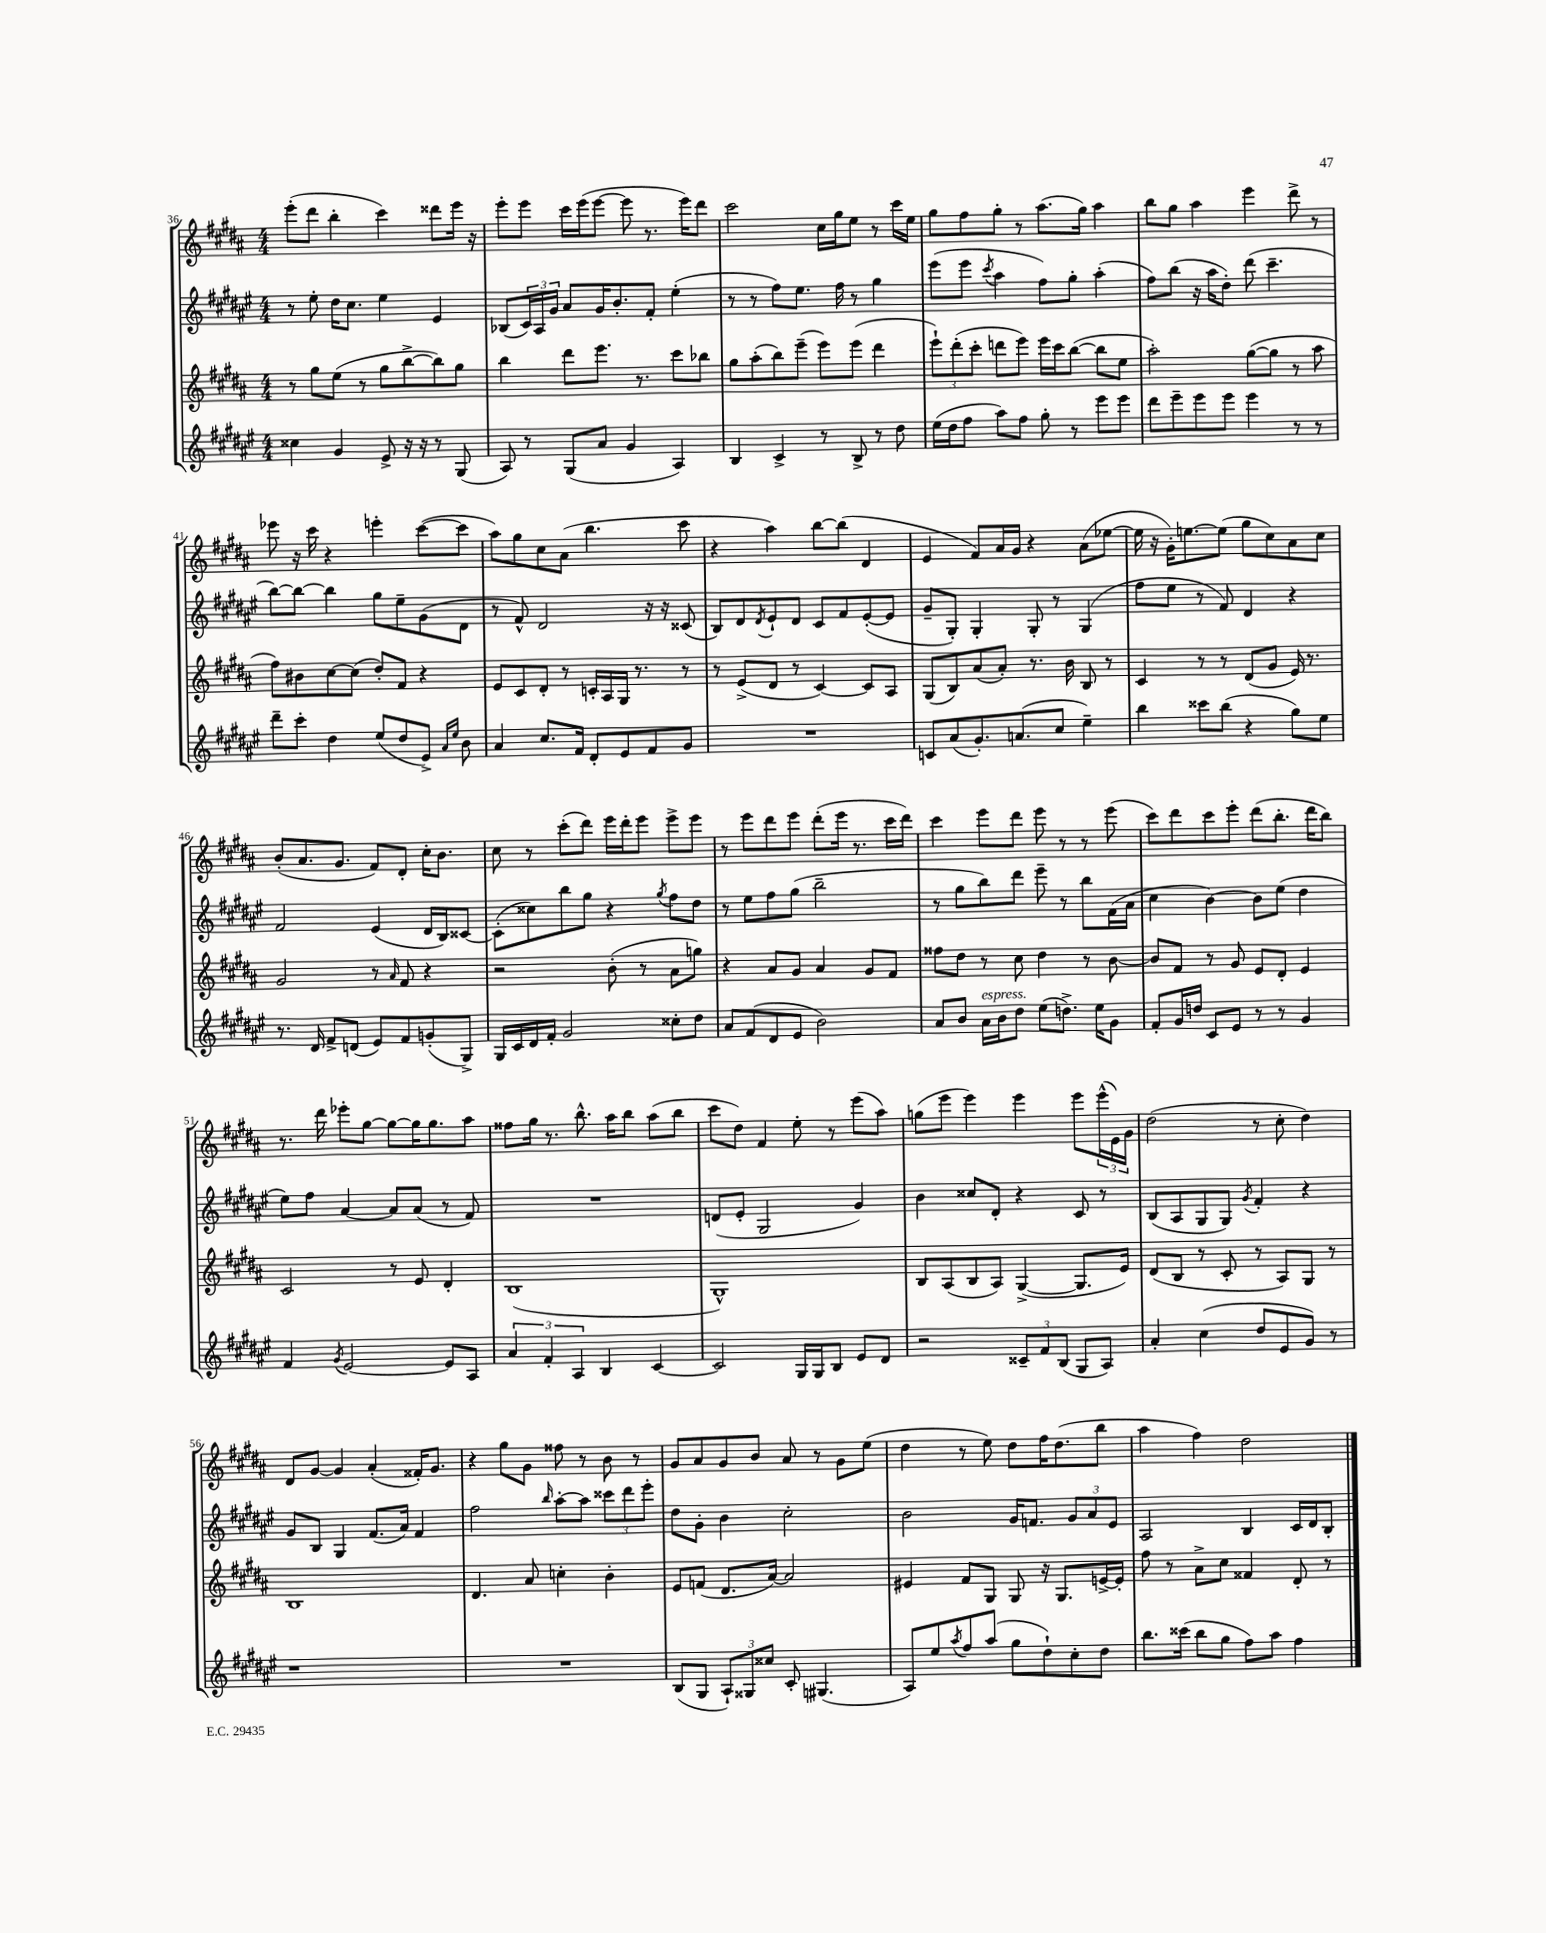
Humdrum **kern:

**kern	**kern	**kern	**kern
*part4	*part3	*part2	*part1
*staff4	*staff3	*staff2	*staff1
*clefG2	*clefG2	*clefG2	*clefG2
*k[f#c#g#d#a#e#]	*k[f#c#g#d#a#]	*k[f#c#g#d#a#e#]	*k[f#c#g#d#a#]
*M4/4	*M4/4	*M4/4	*M4/4
=36	=36	=36	=36
4cc##X\	8r	8r	(8eee'\L
.	8gg#\L	8ee#'\	8ddd#\J
4g#/	(8ee\J	16dd#\KL	4bb'\
.	.	8.cc#\J	.
.	8r	.	.
8e#^/	8gg#\L	4ee#\	4ccc#\)
16r	[8bb^\	.	.
16r	.	.	.
8r	8bb\])	4e#/	8ddd##X\L
(8G#/	8gg#\J	.	16eee\Jk
.	.	.	16r
=37	=37	=37	=37
8A#/)	4bb\	(8B-X/L	8eee'\L
8r	.	24c#/L)	8eee\J
.	.	24A#/	.
.	.	24g#/JJ	.
(8G#/L	8ddd#\L	8a#/L	16ccc#\LL
.	.	.	(16eee\J
8a#/J	8.eee\J	16g#/K	[8eee\J
.	.	8.b'/	.
4g#/	.	.	8eee\]
.	8.r	.	.
.	.	8f#'/J	8.r
4A#/)	8ccc#\L	(4ee#'\	.
.	.	.	16eee\KL)
.	8bb-X\J	.	8ddd#\J
=38	=38	=38	=38
4B/	8gg#\L	8r	2ccc#\
.	(8aa#'\	8r	.
4c#^/	8bb\)	8ff#\L)	.
.	(8eee~\J	8.ee#\J	.
8r	8eee\L)	.	16cc#\LL
.	.	16ff#\	16gg#\J
8B^/	(8eee\J	8r	8ee\J
8r	4ddd#\	4gg#\	8r
8dd#\	.	.	16ccc#\LL
.	.	.	16ee\JJ
=39	=39	=39	=39
(16ee#\LL	12eee`\L)	(8eee#\L	8gg#\L
16dd#\J	.	.	.
.	(12ddd#'\	.	.
8ff#\J	.	8eee#\J	8ff#\
.	12ccc#'\J	.	.
.	.	8qccc#/	.
8aa#\L)	8dddn\L	4aa#\	8gg#'\J
8ff#\J	8eee\J)	.	8r
8gg#'\	16eee\LL	8ff#\L)	(8.aa#\L
.	16ccc#\J	.	.
8r	([8bb\J	8gg#'\J	.
.	.	.	16gg#\Jk)
8eee#\L	8bb\L]	(4aa#'\	4aa#\
8eee#\J	8ee\J	.	.
=40	=40	=40	=40
8ddd#\L	2aa#'\)	8ff#\L)	8bb\L
8eee#~\	.	(8bb\J	8gg#\J
8eee#\	.	16r	4aa#\
.	.	16aa#\KL	.
8eee#\J	.	8dd#'\J)	.
4eee#\	([8gg#\L	(8ddd#\	4eee\
.	8gg#\J]	4.ccc#~\	.
8r	8r	.	8ddd#^\
8r	8aa#\	.	8r
!!LO:LB:g=z
=41	=41	=41	=41
8ddd#~\L	8ff#\L)	[8bb\L)	8eee-X\
8ccc#'\J	8b#X\	8bb\J_	16r
.	.	.	16ccc#\
4dd#\	[8cc#\	4bb\]	4r
.	(8cc#\J]	.	.
(8ee#/L	8dd#'/L)	8gg#\L	4eeen'\
8dd#/	8f#/J	8ee#~\	.
8e#^/J)	4r	(8g#\	([8ccc#\L
16qqa#/LL	.	.	.
16qqee#/JJ	.	.	.
8b\	.	8d#\J	8ccc#\J]
=42	=42	=42	=42
4a#/	8e/L	8r	8aa#\L)
.	8c#/	8f#^^/)	8gg#\
8.cc#/L	8d#'/J	2d#/	8cc#\
.	8r	.	(8a#\J
16f#/Jk	.	.	.
8d#'/L	16cn'/LL	.	4.bb\
.	16A#/	.	.
8e#/	16G#/JJ	.	.
.	8.r	.	.
8f#/	.	16r	.
.	.	16r	.
8g#/J	8r	(8c##X/	8ccc#\
=43	=43	=43	=43
1r	8r	8B/L)	4r
.	(8e^/L	8d#/	.
.	.	8qd#/	.
.	8d#/J	8e#`/	4aa#\)
.	8r	8d#/J	.
.	[4c#/)	8c#/L	[8bb\L
.	.	8f#/	(8bb\J]
.	8c#/L]	([8e#'/	4d#/
.	8A#/J	8e#/J]	.
=44	=44	=44	=44
8cn/L	(8G#/L	8g#~/L	4e/
(8a#/	8B/)	8G#'/J)	.
8.g#'/)	(8a#/	4G#'/	8f#/L)
.	8a#'/J)	.	16a#/L
(8.an/	.	.	16g#/JJ
.	8.r	8G#'/	4r
8cc#/J	.	8r	.
.	16b\	.	.
4ee#~\)	8B/	(4G#/	(8a#\L
.	8r	.	[8ee-X\J
=45	=45	=45	=45
4bb\	4c#/	8ff#\L	16ee-\]
.	.	.	16r
.	.	8ee#\J	16g#'\KL)
.	.	.	[8.een\
8ccc##X\L	8r	8r	.
(8bb\J	8r	8f#/)	(8ee\J]
4r	(8d#/L	4d#/	8gg#\L
.	8g#/J	.	8cc#\)
8gg#\L)	16e/)	4r	8a#\
.	8.r	.	.
8ee#\J	.	.	8cc#\J
!!LO:LB:g=z
=46	=46	=46	=46
8.r	2g#/	2f#/	(8b'/L
.	.	.	8.a#/
16d#/	.	.	.
8f#^/L	.	.	.
.	.	.	8.g#/J
(8dn/J	.	.	.
8e#/L)	8r	(4e#/	8f#/L)
.	16qqa#/	.	.
8f#/	8f#/	.	8d#'/J
(8gn'/	4r	16d#/LL	16cc#'\KL
.	.	16B/J)	8.b\J
8G#^/J)	.	[8c##X/J	.
=47	=47	=47	=47
16G#/LL	2r	(8c##'\L]	8cc#\
16c#/	.	.	.
16d#/	.	8cc##X\)	8r
16f#'/JJ	.	.	.
2g#/	.	8bb\	(8ccc#'\L
.	.	8gg#\J	8ddd#\J)
.	(8b'\	4r	16eee\LL
.	.	.	16ddd#'\J
.	8r	.	8eee\J
.	.	8qgg#/	.
8cc##X'\L	8a#\L	8ff#\L	8eee^\L
8dd#\J	8ggn\J)	8dd#\J	8eee\J
=48	=48	=48	=48
8a#/L	4r	8r	8r
(8f#/	.	8ee#\L	8eee\L
8d#/	8a#/L	8ff#\	8ddd#\
8e#/J	8g#/J	(8gg#\J	8eee\J
2b\)	4a#/	2bb~\	(8ddd#'\L
.	.	.	16eee\Jk
.	.	.	8.r
.	8g#/L	.	.
.	8f#/J	.	16ccc#\LL
.	.	.	16ddd#\JJ)
=49	=49	=49	=49
8a#/L	8ff##X\L	8r	4ccc#\
8b/J	8dd#\J	8gg#\L	.
!LO:TX:a:i:t=espress.	!	!	!
16a#\LL	8r	8bb\)	8eee\L
16b\J	.	.	.
8dd#\J	8cc#\	8ddd#\J	8ddd#\J
(8ee#\L	4dd#\	8eee#~\	8eee\
8.ddn^\J)	.	8r	8r
.	8r	8bb\L	8r
16ee#\KL	.	.	.
8g#\J	[8b\	(16f#\L	(8eee\
.	.	16a#\JJ	.
=50	=50	=50	=50
8f#'/L	8b/L]	4cc#\	8ccc#\L)
16g#/L	8f#/J	.	8ddd#\
16ddn/JJ	.	.	.
8c#/L	8r	[4b\)	8ccc#\
8e#/J	8g#/	.	8eee'\J
8r	8e/L	8b\L]	(8ddd#\L
8r	8d#'/J	(8ee#\J	8.bb'\J
4g#/	4e/	4dd#\	.
.	.	.	16ddd#\KL
.	.	.	8bb\J)
!!LO:LB:g=z
=51	=51	=51	=51
4f#/	2c#/	8ee#\L)	8.r
.	.	8ff#\J	.
.	.	.	16ddd#\
8qg#/	.	.	.
[2e#/	.	[4a#/	8eee-X'\L
.	.	.	[8gg#\J
.	8r	8a#/L]	8gg#\L_
.	8e/	(8a#/J	16gg#\K]
.	.	.	8.gg#\
8e#/L]	4d#'/	8r	.
8A#/J	.	8f#/)	8aa#\J
=52	=52	=52	=52
6a#/	(1B	1r	8ff##X\L
.	.	.	16gg#\Jk
6f#'/	.	.	.
.	.	.	8.r
6A#/	.	.	.
.	.	.	8.bb^^\
4B/	.	.	.
.	.	.	16aa#\KL
.	.	.	8bb\J
[4c#/	.	.	(8aa#\L
.	.	.	8bb\J
=53	=53	=53	=53
2c#/]	1G#^^)	(8dn/L	8ccc#\L
.	.	8e#'/J	8dd#\J)
.	.	2G#/	4f#/
16G#/LL	.	.	8ee'\
16G#/J	.	.	.
8B/J	.	.	8r
8e#/L	.	4g#/)	(8eee\L
8d#/J	.	.	8aa#\J)
=54	=54	=54	=54
2r	8B/L	4b\	(8ggn\L
.	(8A#/	.	8eee\J
.	8B/	8cc##X/L	4eee\)
.	8A#/J)	8d#'/J	.
12c##X~/L	([4G#^/	4r	4eee\
12f#/	.	.	.
(12B/J	.	.	.
8G#/L	8.G#/L]	8c#/	8eee\L
8A#/J)	.	8r	(24eee^^\L
.	.	.	24e\)
.	16e/Jk)	.	.
.	.	.	24g#\JJ
=55	=55	=55	=55
4a#'/	(8d#/L	(8B/L	(2dd#\
.	8B/J	8A#/	.
(4cc#\	8r	8G#/	.
.	8c#'/	8G#/J)	.
.	.	8qg#/	.
8dd#/L	8r	4f#'/	8r
8e#/	8A#/L)	.	8cc#'\
8g#/J)	8G#/J	4r	4dd#\)
8r	8r	.	.
!!LO:LB:g=z
=56	=56	=56	=56
1r	1B	8g#/L	8d#/L
.	.	8B/J	[8g#/J
.	.	4G#/	4g#/]
.	.	(8.f#/L	(4a#'/
.	.	16a#/Jk)	.
.	.	4f#/	16f##X'/KL)
.	.	.	8.g#/J
=57	=57	=57	=57
1r	4.d#/	2ff#\	4r
.	.	.	8gg#\L
.	8a#/	.	8g#\J
.	.	16qqbb/	.
.	4ccn'\	[8aa#'\L	8ff##X\
.	.	8aa#\J]	8r
.	4b'\	12ccc##X\L	8b\
.	.	12ddd#\	.
.	.	.	8r
.	.	12eee#'\J	.
=58	=58	=58	=58
(8B/L	8e/L	8dd#\L	8g#/L
8G#/J	(8fn/J	8g#'\J	8a#/
12A#`/L)	8.d#/L	4b\	8g#/
12G##X/	.	.	.
.	.	.	8b/J
12cc##X/J	.	.	.
.	[16a#/Jk)	.	.
8c#'/	2a#/]	2cc#'\	8a#/
(4.G#X/	.	.	8r
.	.	.	8g#\L
.	.	.	(8ee\J
=59	=59	=59	=59
8A#/L)	4e#X/	2b\	4dd#\
8ee#/	.	.	.
8qaa#/	.	.	.
8ff#/	8f#/L	.	8r
(8aa#/J	8G#/J	.	8ee\)
8gg#\L	8G#/	16g#/KL	8dd#\L
.	.	8.fn/J	.
8dd#`\)	16r	.	16ff#\K
.	8.G#/L	.	(8.dd#\
8cc#'\	.	12g#/L	.
.	.	12a#/	.
8dd#\J	[16en^/L	.	8bb\J
.	.	12e#/J	.
.	16e'/JJ]	.	.
=60	=60	=60	=60
8.bb\L	8ff#\	2A#/	4aa#\
.	8r	.	.
(16ccc##X\Jk	.	.	.
8bb\L	8a#^\L	.	4ff#\)
8gg#\J	8cc#\J	.	.
8ff#\L)	4f##X/	4B/	2dd#\
8aa#\J	.	.	.
4ff#\	8d#'/	16c#/LL	.
.	.	16d#/J	.
.	8r	8B'/J	.
==	==	==	==
*-	*-	*-	*-
